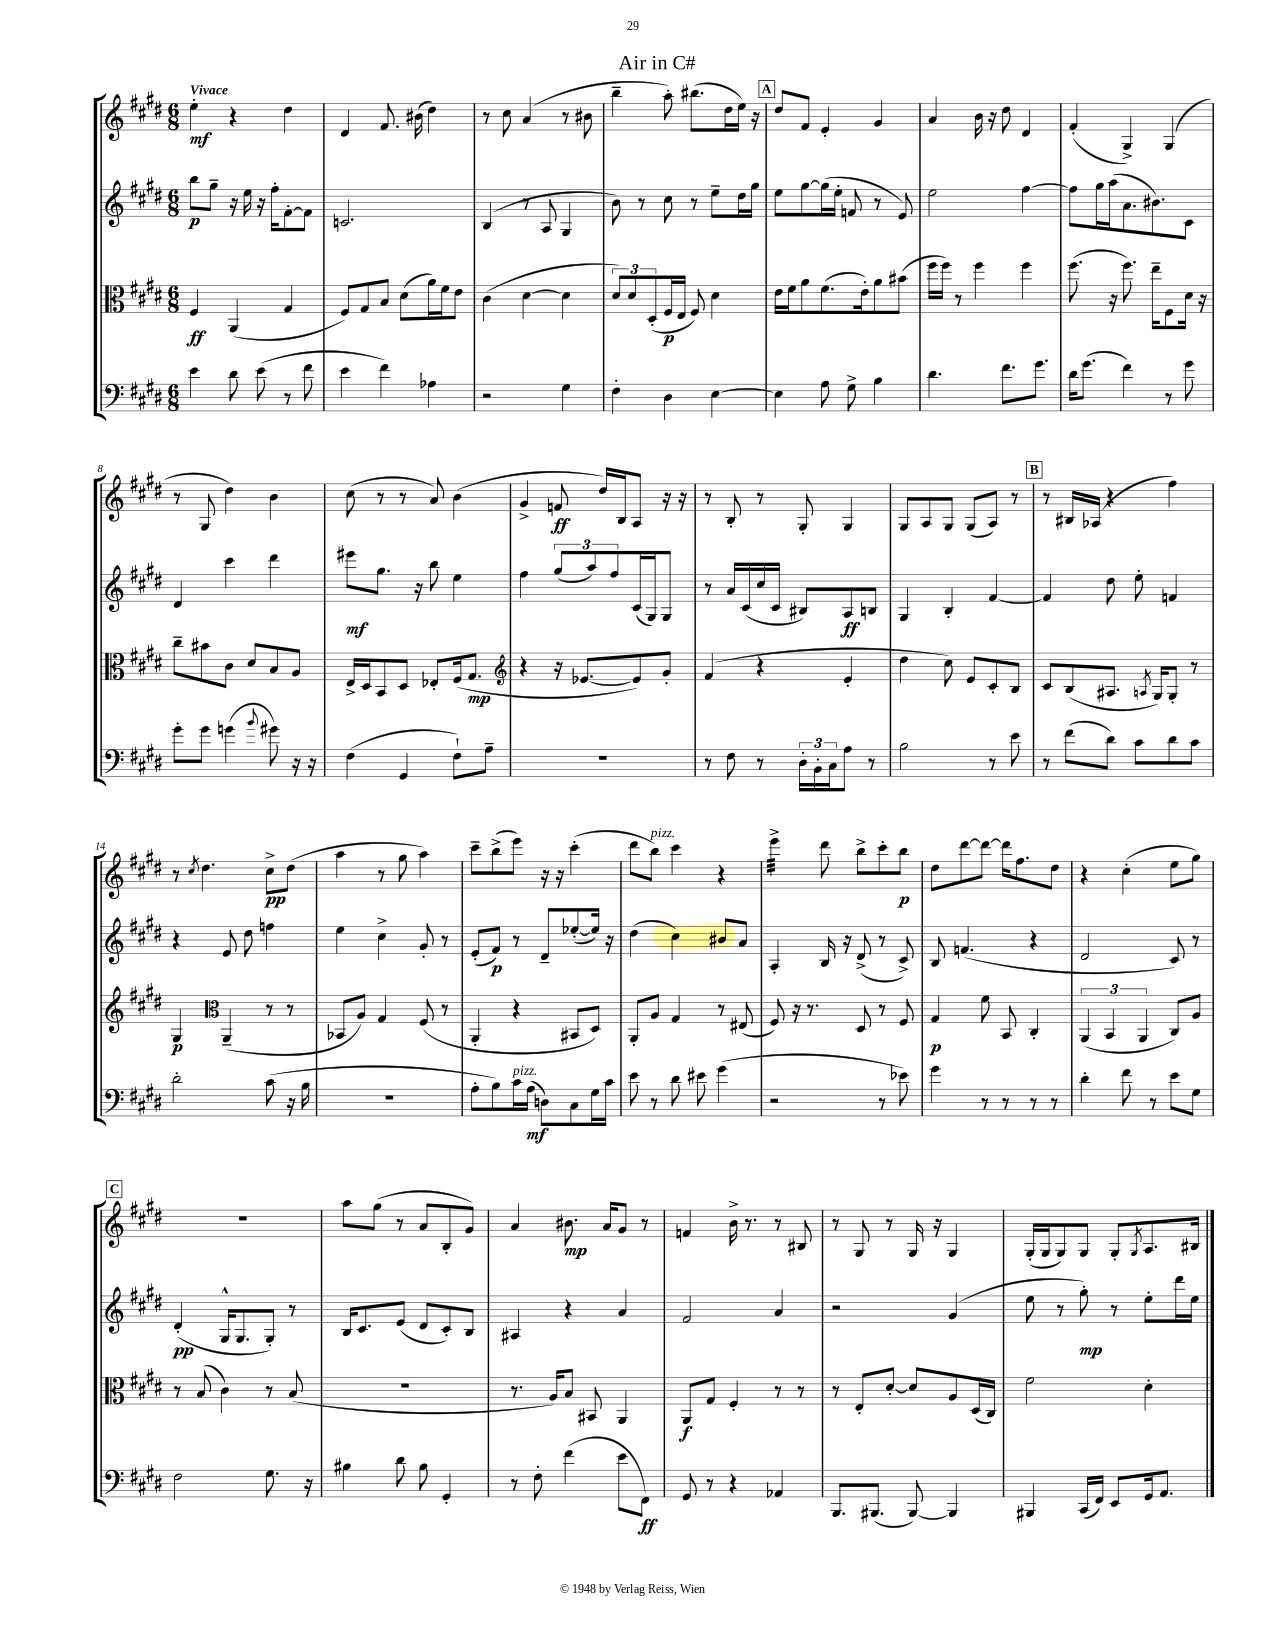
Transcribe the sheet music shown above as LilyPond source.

\header { title = "Air in C#" }
<<
\new StaffGroup <<
\new Staff = "s0" {
    \clef treble \key e \major \numericTimeSignature \time 6/8 \tempo "Vivace"
    e''4-.\mf r4 dis''4 |
    dis'4 fis'8. bis'16( dis''4) |
    r8 cis''8 a'4( r8 bis'8 |
    b''4-- a''8-.) bis''8.( dis''16 e''16) r16 |
    \mark \markup { \box "A" } dis''8 fis'8 e'4-. gis'4 |
    a'4 b'16 r16 dis''8 dis'4 |
    fis'4-.( gis4->) gis4( |
    r8 gis8 dis''4) b'4 |
    cis''8( r8 r8 a'8) b'4( |
    gis'4-> f'8\ff dis''16) b16 a8 r16 r16 |
    r8 b8-. r8 gis8-. gis4 |
    gis8 a8 gis8 gis8( a8) r8 |
    \mark \markup { \box "B" } r8 bis16 aes16( r4 fis''4) |
    r8 \acciaccatura { cis''8 } dis''4. cis''8->\pp dis''8( |
    a''4 r8 gis''8 a''4) |
    cis'''8-- b''8->( e'''8) r16 r16 cis'''4-.( |
    dis'''8 b''8^\markup { \italic "pizz." }) cis'''4 r4 |
    e'''4:32-> dis'''8 b''8-> cis'''8-. b''8\p |
    dis''8 dis'''8~ dis'''8~ dis'''16 fis''8. dis''8 |
    r4 cis''4-.( e''8 gis''8) |
    \mark \markup { \box "C" } R2. |
    a''8 gis''8( r8 a'8 b8-. gis'8) |
    a'4 bis'8.\mp a'16 gis'8 r8 |
    f'4 b'16-> r8. r8 bis8 |
    r8 gis8 r8 gis16 r16 gis4 |
    gis16-.( gis16 gis8) gis8 gis8-. \acciaccatura { gis8 } a8. bis16 \bar "|." |
}
\new Staff = "s1" {
    \clef treble \key e \major \numericTimeSignature \time 6/8
    b''8\p gis''8-- r16 e''16 r16 fis''16-. fis'8~-. fis'8 |
    c'2. |
    b4( r8 a8 gis4 |
    b'8) r8 cis''8 r8 e''8-- dis''16 gis''16 |
    \mark \markup { \box "A" } e''8 gis''8~ gis''16( e''16-. f'8 r8 e'8) |
    e''2 fis''4~ |
    fis''8 gis''16 a''16( a'8. bis'8.) cis'8 |
    dis'4 cis'''4 dis'''4 |
    eis'''8\mf gis''8. r16 b''8 e''4 |
    fis''4 \tuplet 3/2 { gis''8( a''8) fis''8 } cis'16( gis16) gis8 |
    r8 a'16 cis'16( cis''16 cis'16 bis8) a8\ff b8 |
    gis4 b4-. fis'4~ |
    \mark \markup { \box "B" } fis'4 dis''8 e''8-. f'4 |
    r4 e'8 dis''8 f''4 |
    e''4 cis''4-> gis'8-. r8 |
    e'8-.( fis'8\p) r8 dis'8-- ees''8~-.( ees''16) r16 |
    dis''4( cis''4) bis'8 a'8 |
    a4-. b16 r16 dis'8->( r8 cis'8->) |
    b8 f'4.( r4 |
    dis'2 cis'8) r8 |
    \mark \markup { \box "C" } dis'4-.\pp( gis16-^ gis8. gis8-.) r8 |
    b16 cis'8. e'8( dis'8 cis'8-.) b8 |
    ais4 r4 a'4 |
    fis'2 a'4 |
    r2 gis'4( |
    e''8 r8 gis''8-.\mp) r8 e''8-. dis'''16 e''16 \bar "|." |
}
\new Staff = "s2" {
    \clef alto \key e \major \numericTimeSignature \time 6/8
    fis4\ff a,4( gis4 |
    fis8) gis8 b8 dis'8( a'16) fis'16 e'8 |
    cis'4( dis'4~ dis'4 |
    \tuplet 3/2 { dis'8) dis'8 dis8-.( } fis16\p e16 fis8) dis'4 |
    \mark \markup { \box "A" } e'16 fis'16 a'8 fis'8.( e'16-.) a'8 bis'8( |
    fis''16 fis''16) r8 fis''4 fis''4 |
    fis''8.( r16 fis''8.) e''16-- fis8 dis'16 r16 |
    cis''8-- bis'8 cis'8 dis'8 b8 a8 |
    e16-> dis16 b,8 dis8 ees8-. fis16( gis8.\mp |
    \clef treble r4 r16 ees'8.~ ees'8) gis'8-. |
    fis'4( r4 e'4-. |
    dis''4 cis''8) e'8 cis'8-. b8 |
    \mark \markup { \box "B" } cis'8 b8( ais8. \acciaccatura { a8 } gis16) gis8-. r8 |
    gis4\p \clef alto a,4--( r8 r8 |
    bes,8 a8) gis4 fis8( r8 |
    a,4-. r4 bis,8 dis8) |
    a,8-. a8 gis4 r8 eis8( |
    fis8) r16 r8. dis8 r8 fis8 |
    gis4\p fis'8 b,8 cis4-. |
    \tuplet 3/2 { a,4( b,4 a,4 } cis8) a8 |
    \mark \markup { \box "C" } r8 b8( cis'4) r8 b8( |
    R2. |
    r8. a16) b8 bis,8 a,4 |
    a,8\f gis8 fis4-. r8 r8 |
    r8 e8-. dis'8~-. dis'8 a8 dis16( cis16) |
    fis'2 dis'4-. \bar "|." |
}
\new Staff = "s3" {
    \clef bass \key e \major \numericTimeSignature \time 6/8
    e'4 dis'8 e'8( r8 fis'8 |
    e'4 fis'4) aes4 |
    r2 gis4 |
    fis4-. dis4 e4~ |
    \mark \markup { \box "A" } e4 a8 gis8-> b4 |
    dis'4. fis'8. gis'8. |
    dis'16 gis'8.( fis'4) r8 gis'8 |
    gis'8-. gis'8 g'4( \appoggiatura { b'8 } gis'8) r16 r16 |
    fis4( gis,4 fis8-!) a8-- |
    R2. |
    r8 fis8 r8 \tuplet 3/2 { dis16-. b,16-. cis16 } a8 r8 |
    b2 r8 e'8 |
    \mark \markup { \box "B" } r8 fis'8( dis'8) cis'8 dis'8 cis'8 |
    dis'2-. cis'8( r16 b16 |
    R2. |
    a8-. b8) cis'16^\markup { \italic "pizz." } a16\mf( d8) cis8 gis16 cis'16 |
    e'8 r8 dis'8 eis'8 gis'4( |
    r2 r8 ees'8) |
    gis'4 r8 r8 r8 r8 |
    dis'4-. fis'8 r8 e'8 gis8 |
    \mark \markup { \box "C" } fis2 gis8. r16 |
    bis4 dis'8 bis8 gis,4-. |
    r8 fis8-. fis'4( e'8 fis,8\ff) |
    gis,8 r8 r4 aes,4 |
    b,,8. bis,,8.( bis,,8~) bis,,4 |
    bis,,4 cis,16( fis,16) e,8 gis,16 a,8. \bar "|." |
}
>>
>>
